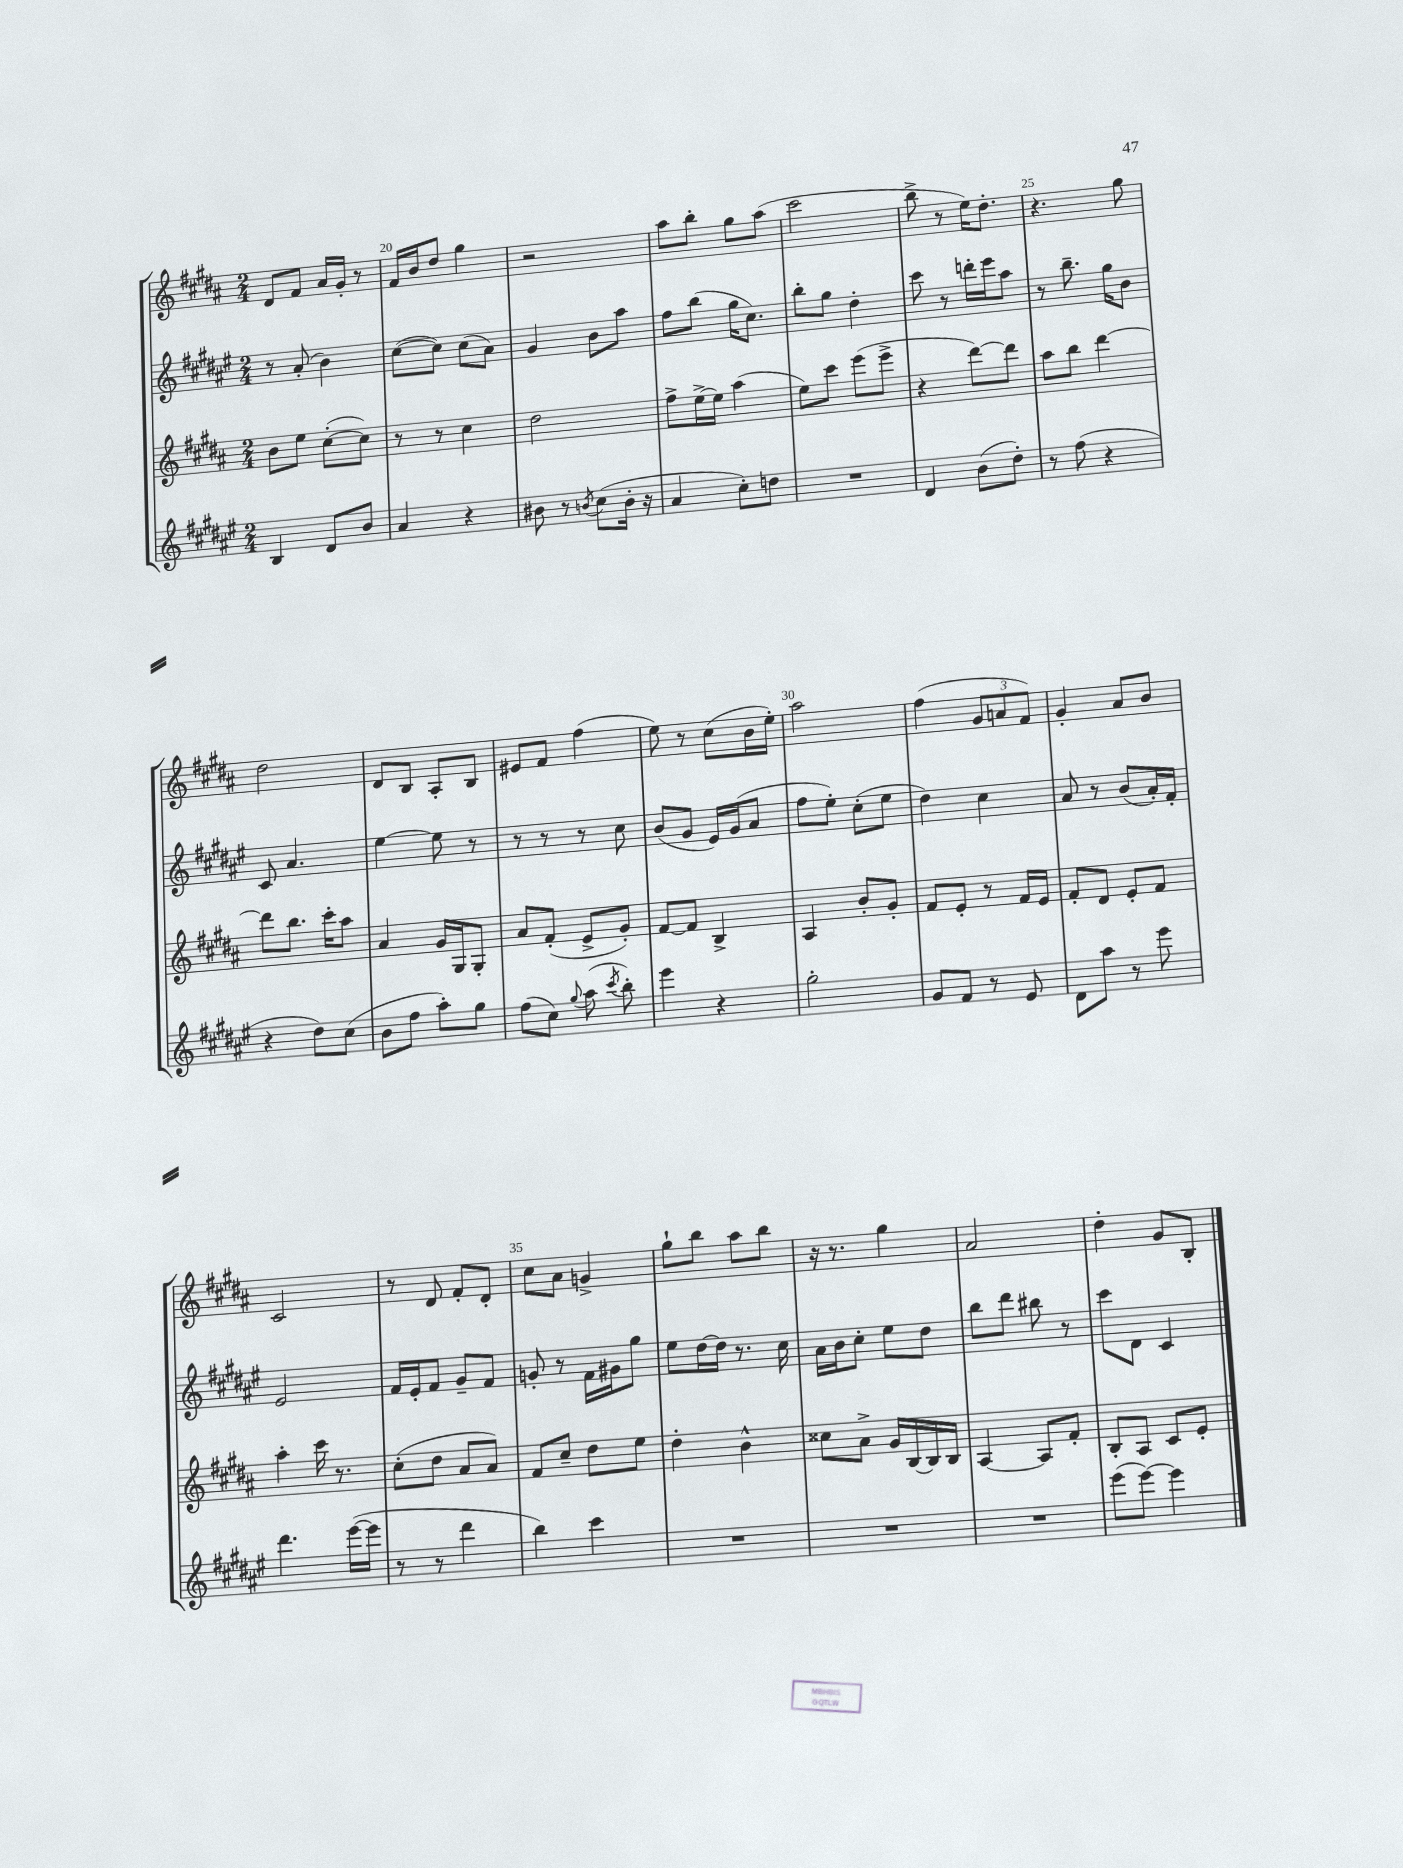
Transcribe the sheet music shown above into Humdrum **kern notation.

**kern	**kern	**kern	**kern
*part4	*part3	*part2	*part1
*staff4	*staff3	*staff2	*staff1
*clefG2	*clefG2	*clefG2	*clefG2
*k[f#c#g#d#a#e#]	*k[f#c#g#d#a#]	*k[f#c#g#d#a#e#]	*k[f#c#g#d#a#]
*M2/4	*M2/4	*M2/4	*M2/4
=19	=19	=19	=19
4B/	8b\L	8r	8d#/L
.	8ee\J	(8a#'/	8f#/J
8d#/L	([8cc#'\L	4b\)	16a#/LL
.	.	.	16g#'/JJ
8b/J	8cc#\J])	.	8r
=20	=20	=20	=20
4a#/	8r	([8cc#\L	16f#/LL
.	.	.	16b/J
.	8r	8cc#\J])	8dd#/J
4r	4cc#\	(8cc#\L	4gg#\
.	.	8a#\J)	.
=21	=21	=21	=21
8b#X\	2dd#\	4g#/	2r
8r	.	.	.
8qbn/	.	.	.
(8cc#\L	.	8b\L	.
16b'\Jk	.	8aa#\J	.
16r	.	.	.
=22	=22	=22	=22
4a#/	8ff#^\L	8ff#\L	8aa#\L
.	[16ee^\L	(8bb\J	8bb'\J
.	16ee\JJ]	.	.
8cc#'\L)	(4aa#\	16gg#\KL	8gg#\L
.	.	8.cc#\J)	.
8ddn\J	.	.	(8aa#\J
=23	=23	=23	=23
2r	8ee\L)	8bb'\L	2ccc#\
.	8ccc#\J	8gg#\J	.
.	(8eee\L	4dd#'\	.
.	8eee^\J	.	.
=24	=24	=24	=24
4d#/	4r	8ccc#\	8bb^\
.	.	8r	8r
(8b\L	[8ddd#\L)	16dddn'\LL	16ee\KL)
.	.	16eee#\J	8.dd#'\J
8dd#'\J)	8ddd#\J]	8aa#\J	.
=25	=25	=25	=25
8r	8aa#\L	8r	4.r
(8ff#\	8bb\J	8.bb~\	.
4r	[4ddd#\	.	.
.	.	16gg#\KL	.
.	.	8b\J	8gg#\
!!LO:LB:g=z
=26	=26	=26	=26
4r	8ddd#\L]	8c#/	2dd#\
.	8.bb\J	4.a#/	.
8dd#\L)	.	.	.
.	16ccc#'\KL	.	.
(8cc#\J	8aa#\J	.	.
=27	=27	=27	=27
8b\L	4a#/	[4ee#\	8d#/L
8ff#\J	.	.	8B/J
8aa#'\L)	16g#/LL	8ee#\]	8A#'/L
.	16G#/J	.	.
8gg#\J	8G#'/J	8r	8B/J
=28	=28	=28	=28
(8ff#\L	8a#/L	8r	8e#X/L
8cc#\J)	(8f#'/J	8r	8f#/J
8qqgg#/	.	.	.
(8aa#\	8e^/L	8r	(4ff#\
8qccc#/	.	.	.
8bb'\)	8g#'/J)	8cc#\	.
=29	=29	=29	=29
4eee#\	[8f#/L	(8b/L	8ee\)
.	8f#/J]	8g#/J	8r
4r	4B^/	16e#/LL)	(8cc#\L
.	.	(16g#/J	.
.	.	8a#/J	16b\L
.	.	.	16ee'\JJ)
=30	=30	=30	=30
2gg#'\	4A#/	8ff#\L	2aa#\
.	.	8ee#'\J)	.
.	8b'/L	(8cc#'\L	.
.	8g#'/J	8ee#\J	.
=31	=31	=31	=31
8g#/L	8f#/L	4dd#\)	(4ff#\
8f#/J	8e'/J	.	.
8r	8r	4cc#\	12g#/L
.	.	.	12an/
8e#/	16f#/LL	.	.
.	.	.	12f#/J)
.	16e/JJ	.	.
=32	=32	=32	=32
8d#\L	8f#'/L	8a#/	4g#'/
8aa#\J	8d#/J	8r	.
8r	8e'/L	(8b/L	8a#/L
8eee#\	8f#/J	16a#'/L)	8b/J
.	.	16f#'/JJ	.
!!LO:LB:g=z
=33	=33	=33	=33
4.ddd#\	4aa#'\	2e#/	2c#/
.	16ccc#\	.	.
.	8.r	.	.
([16eee#\LL	.	.	.
16eee#\JJ]	.	.	.
=34	=34	=34	=34
8r	(8cc#'\L	16f#/LL	8r
.	.	16e#'/J	.
8r	8dd#\J	8f#/J	8d#/
4ddd#\	8a#/L	8g#~/L	8f#'/L
.	8a#/J)	8f#/J	8d#'/J
=35	=35	=35	=35
4bb\)	8f#/L	8gn'/	8cc#\L
.	8cc#~/J	8r	8a#\J
4ccc#\	8dd#\L	16f#\LL	4gn^/
.	.	16g#X\J	.
.	8ee\J	8gg#\J	.
=36	=36	=36	=36
2r	4dd#'\	8ee#\L	8gg#`\L
.	.	[16dd#\L	8bb\J
.	.	16dd#\JJ]	.
.	4b^^\	8.r	8aa#\L
.	.	.	8bb\J
.	.	16cc#\	.
=37	=37	=37	=37
2r	8cc##X\L	16a#\LL	16r
.	.	16b\J	8.r
.	8a#^\J	8cc#'\J	.
.	16g#/LL	8ee#\L	4gg#\
.	[16B/	.	.
.	16B/]	8dd#\J	.
.	16B/JJ	.	.
=38	=38	=38	=38
2r	[4A#/	8bb\L	2a#/
.	.	8ddd#\J	.
.	8A#/L]	8bb#X\	.
.	8f#'/J	8r	.
=39	=39	=39	=39
(8eee#\L	8B'/L	8ccc#\L	4dd#'\
[8eee#\J)	8A#/J	8d#\J	.
4eee#\]	8c#/L	4c#/	8g#/L
.	8e'/J	.	8B'/J
==	==	==	==
*-	*-	*-	*-
